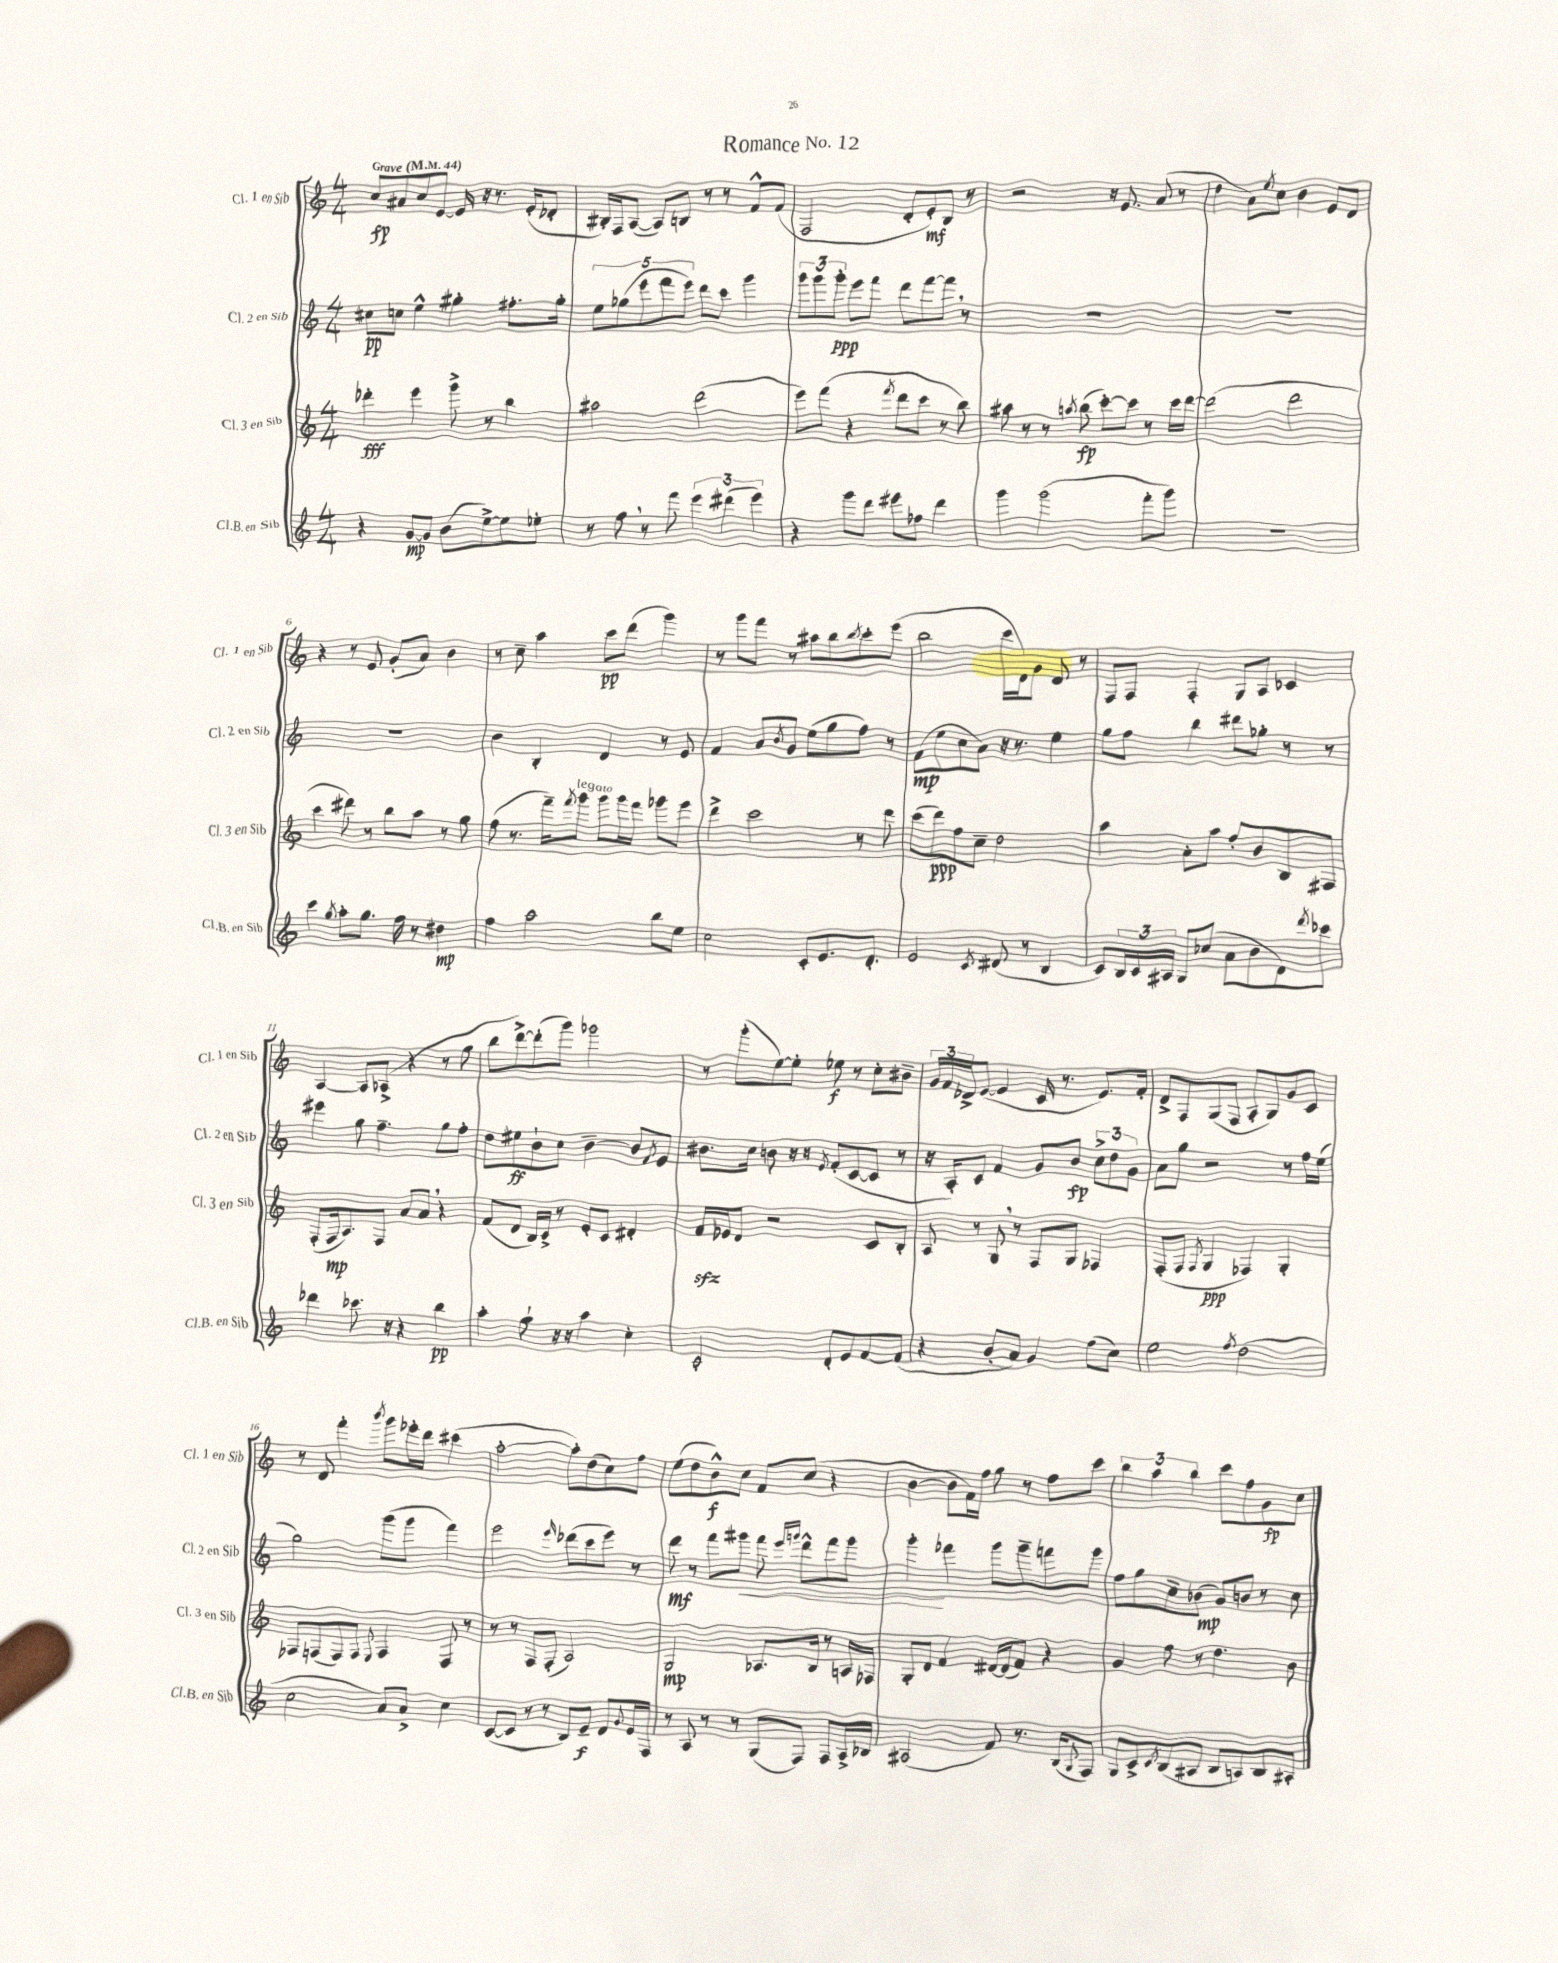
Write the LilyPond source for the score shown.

\header { title = "Romance No. 12" }
<<
\new StaffGroup <<
\new Staff = "s0" \with { instrumentName = "Cl. 1 en Sib" shortInstrumentName = "Cl. 1 en Sib" } {
    \clef treble \key c \major \numericTimeSignature \time 4/4 \tempo "Grave" 4 = 44
    c''8\fp ais'8 c''8 e'8~ e'16 r16 r8. e'16-.( des'8-. |
    bis16-.) f16 a8~( a8) b8 r8 r8 f'8-^ f'8( |
    f2 d'8-. e'8-.\mf) b8 r8 |
    r2 r16 e'8. a'8( r8 |
    d''4 a'8) \acciaccatura { e''8 } c''8 b'4 e'8 d'8 |
    r4 r8 e'8 g'8-.( a'8) b'4 |
    r8 c''8-- a''4 c'''8\pp d'''8( g'''4) |
    r8 g'''8 f'''8 r8 ais''8 b''8 \acciaccatura { b''8 } c'''8-. e'''8( |
    b''2 c'''16 d'16) g'8 d'8 r8 |
    f8 f8 f4-. g8 a8 ces'4 |
    a4~ a8 aes8->( r4 r8 g''8 |
    b''8 d'''8~->) d'''8-.( g'''8) ges'''2 |
    r8 g'''8-.( e''8~) e''8-. ees''8\f r8 c''8-. bis'8-- |
    \tuplet 3/2 { g'16 f'16 des'16-> } e'8~( e'4 c'16 r8. e'8.) f'16-. |
    d'8-> f8 g8( f8 a8-. g8) g'8 c'8 |
    r8 d'8 f'''4-. \acciaccatura { b'''8 } g'''8 ees'''16-. d'''16 cis'''4( |
    a''2~-. a''8-.) d''8( c''8) f''8 |
    e''8( d''8 b'8-^\f) c''8 f'8 c''8( r4 |
    b'4~ b'8 f'16) f''16 g''8 r8 f''8 c'''8 |
    \tuplet 3/2 { b''4 a''4 b''4 } c'''8 f''8 g'8\fp c''8 \bar "|." |
}
\new Staff = "s1" \with { instrumentName = "Cl. 2 en Sib" shortInstrumentName = "Cl. 2 en Sib" } {
    \clef treble \key c \major \numericTimeSignature \time 4/4
    cis''8\pp c''8 e''4-^ gis''4-. fis''8.-. gis''16-. |
    \tuplet 5/4 { e''8 ges''8( e'''8 f'''8 e'''8) } d'''8 c'''8 g'''4 |
    \tuplet 3/2 { g'''8 g'''8 g'''8-.\ppp } e'''8 f'''8 d'''8 f'''8~ f'''8 \breathe r8 |
    R1 |
    R1 |
    R1 |
    b'4 b4-. d'4 r8 e'8 |
    f'4 a'8 \acciaccatura { b'8 } g'8 e''8( g''8 f''8) r8 |
    f'8\mp( e''8 c''8 a'8) r16 r8. e''4 |
    g''8 f''8 b''4 dis'''8 ges''8-. r8 r8 |
    eis'''4 g''8 f''4.-- g''8 f''8-. |
    d''8 eis''8\ff b'8-! c''8 b'4~-- b'8 \acciaccatura { f'8 } e'8 |
    bis'8. c''16 b'8 r16 r16 \acciaccatura { e'8 } f'8-.( c'8~ c'8 r8 |
    r16 a16-.) c'8 f'4 g'8 b'8\fp \tuplet 3/2 { c''8-> d''8 g'8 } |
    a'8 g''8 r2 r8 f''16 e''16( |
    g''2) g'''8( g'''8 f'''4) |
    e'''2 \grace { e'''16 } des'''8( c'''8 e'''8) r8 |
    d'''8\mf r8 f'''8 gis'''8\< f'''8 \grace { e'''16 g'''16 } d'''8-^ f'''8 g'''8 |
    g'''4-.\! fes'''4 g'''8 g'''8-- f'''8 g'''8 |
    f''8 g''8 c''8-- bes'8\mp( g'8) b'8 r8 c''8 \bar "|." |
}
\new Staff = "s2" \with { instrumentName = "Cl. 3 en Sib" shortInstrumentName = "Cl. 3 en Sib" } {
    \clef treble \key c \major \numericTimeSignature \time 4/4
    des'''4-.\fff e'''4 g'''8-> r8 b''4 |
    ais''2 d'''2( |
    e'''8) f'''8( r4 \acciaccatura { f'''8 } d'''8 c'''8 r8 b''8) |
    ais''8 r8 r8 \acciaccatura { a''8 } b''8\fp( c'''8~-.) c'''8 r8 c'''16 d'''16~ |
    d'''2( d'''2 |
    c'''4 dis'''8) r8 b''8 a''8 r8 g''8 |
    f''8( r8. f'''16--) \acciaccatura { f'''8 } g'''8^\markup { \italic "legato" } g'''8 g'''16 f'''16 ges'''8 e'''8 |
    d'''4-> c'''2 r8 d'''8 |
    c'''8( d'''8\ppp) f''8 c''8-- d''2 |
    a''4 a'8-. a''8 f''8-. b'8 b8 fis8 |
    f8-.( f16\mp a8.) f8 a'8 a'8 \breathe r4 |
    f'8( d'8 b16) c'16-> r8 e'8-. c'8 dis'4-. |
    f'16\sfz ees'16 d'8 r2 c'8 b8-. |
    a8 r8 g8 \breathe r8 f8 g8 fes4 |
    f8-.( f8 \acciaccatura { f8 } g4\ppp fes4) g4-. |
    fes8 f8( f8) f8 \appoggiatura { e8 } f4 f8 r8 |
    r8 r8 f8 f8-.( a2) |
    g2\mp aes8. b16 r8 a16 fes16 |
    g8-. d'8 f'4 dis'16~ dis'16( f'8) r4 |
    g'4 f''8 r8 d''4. b'8 \bar "|." |
}
\new Staff = "s3" \with { instrumentName = "Cl.B. en Sib" shortInstrumentName = "Cl.B. en Sib" } {
    \clef treble \key c \major \numericTimeSignature \time 4/4
    r4 g'8~\mp g'8 b'8( e''8~->) e''8 ees''8-. |
    r8 f''8 \breathe r8 f'''8 \tuplet 3/2 { e'''4 dis'''4( e'''4) } |
    r4 g'''8 d'''8 eis'''8 fes''8 d'''4 |
    g'''4 g'''2( f'''8-. g'''8) |
    R1 |
    c'''4 \acciaccatura { g''8 } a''8-. g''8. f''16 r8 dis''4\mp |
    f''4 a''2 b''8 e''8 |
    c''2 c'8-. e'8. d'8.-. |
    e'2 \acciaccatura { c'8 } dis'8( r8 b4 |
    c'8) \tuplet 3/2 { b16 c'16 ais16 } g8 ces''8( a'8 b'8 d'8) \acciaccatura { d'''8 } ces'''8 |
    des'''4 ces'''8. r16 r4 b''4\pp |
    a''4-. g''8-! r16 r16 a''4 c''4-. |
    c'2-. d'8-. e'8 f'8~ f'8( |
    r4 b'8-. a'8) g'4 f''8( c''8) |
    e''2 \acciaccatura { f''8 } d''2( |
    c''2 a'8) a'8-> c''4 |
    c'8~( c'8 r8 r8 b8) e'8--\f d'8 \appoggiatura { g'8 } e'16 f16 |
    r8 a8 r8 r8 g8( f8) f8 a16-> bes16 |
    ais2( f'8) r8. b16( \appoggiatura { g8 } f8) |
    g8 c'8-> \acciaccatura { c'8 } b8( ais8 b8 a8) b8 ais8-. \bar "|." |
}
>>
>>
